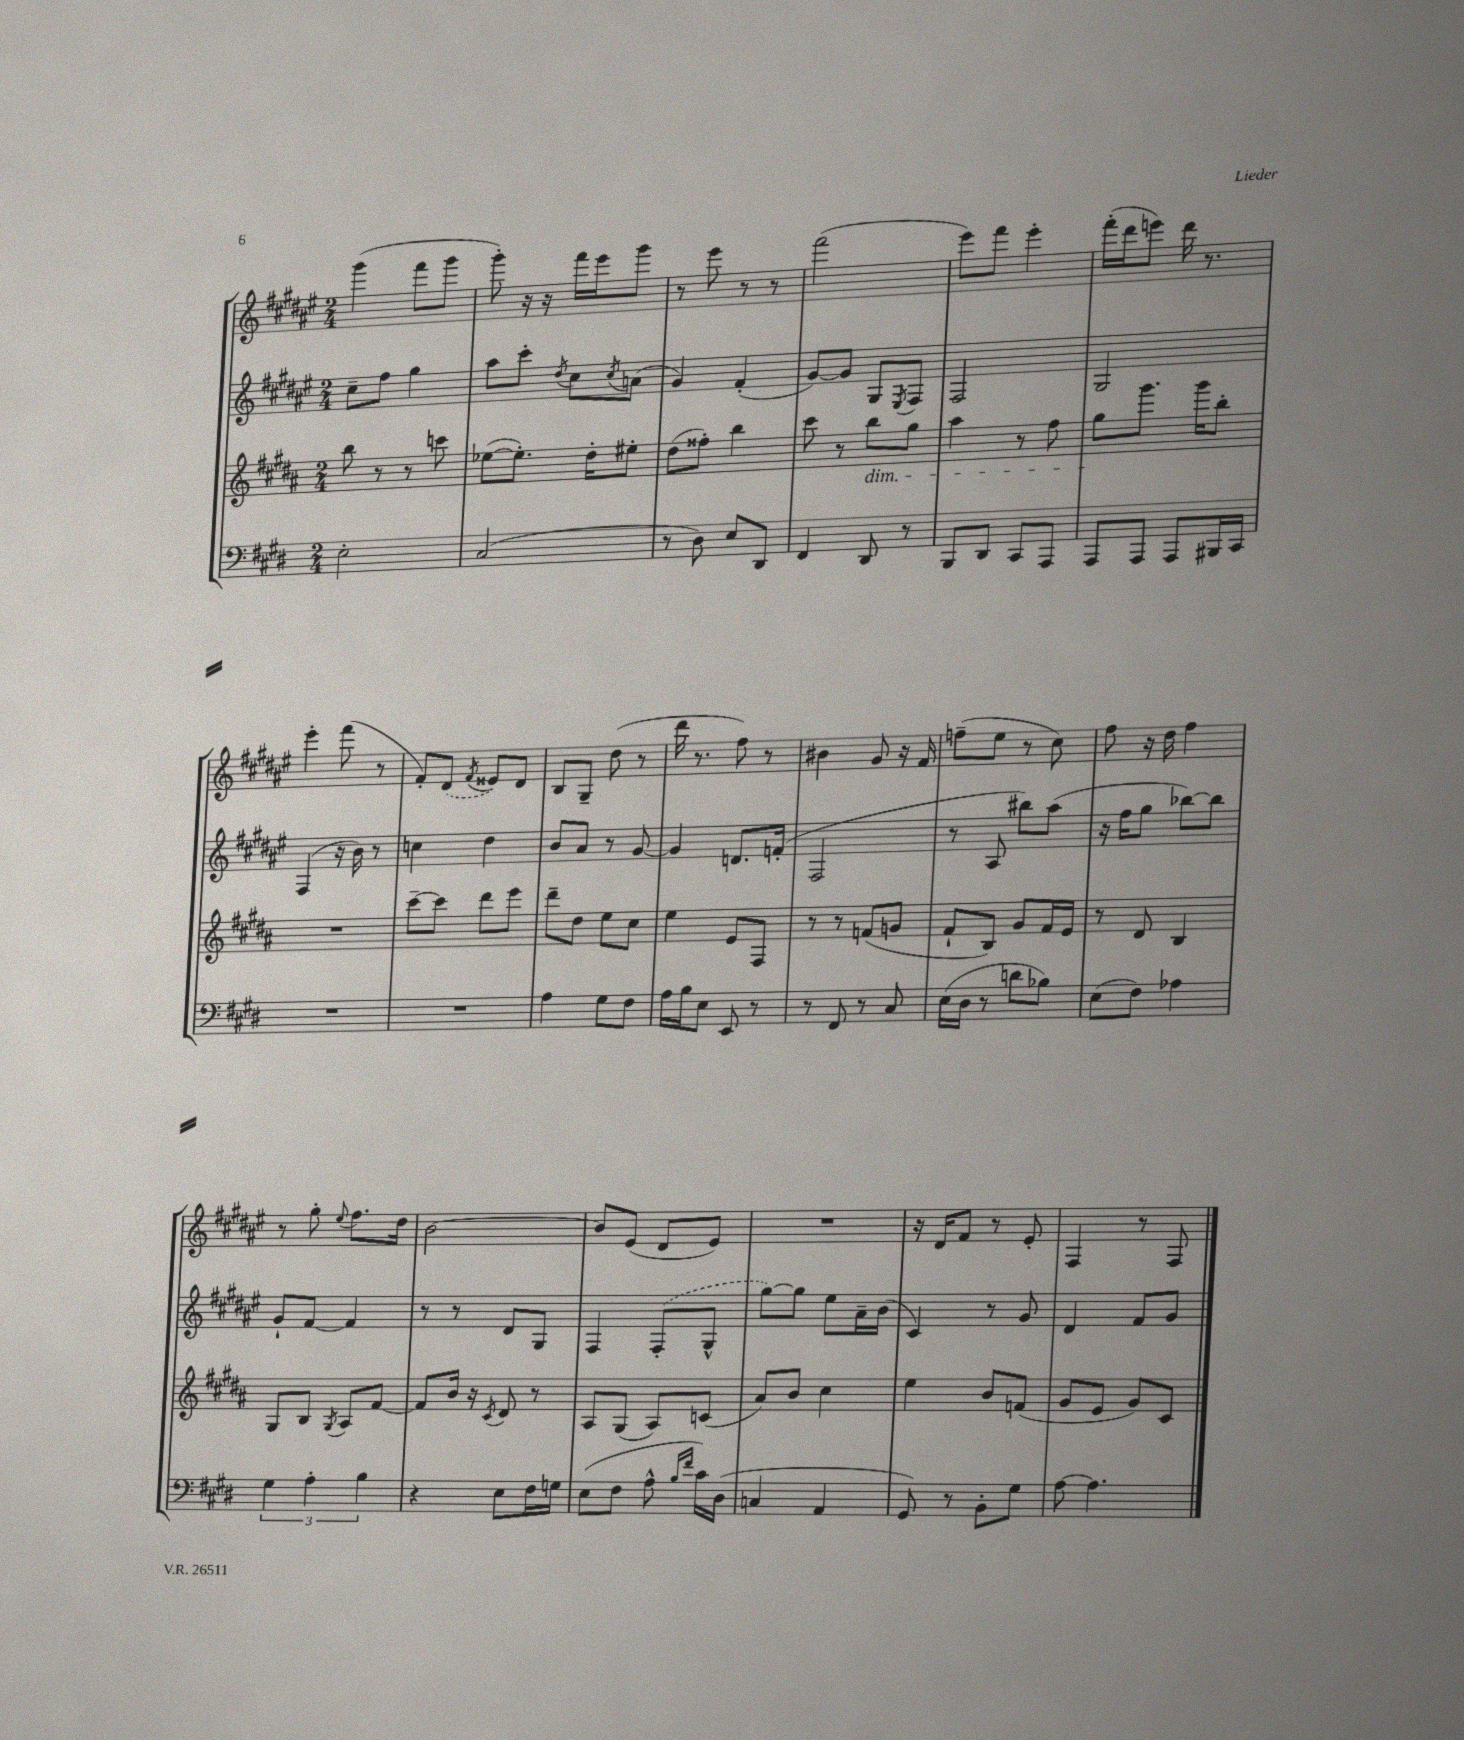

**kern	**kern	**kern	**kern
*staff4	*staff3	*staff2	*staff1
*clefF4	*clefG2	*clefG2	*clefG2
*k[f#c#g#d#]	*k[f#c#g#d#a#]	*k[f#c#g#d#a#e#]	*k[f#c#g#d#a#e#]
*M2/4	*M2/4	*M2/4	*M2/4
2E'	8bb	8cc#~	(4ggg#
.	8r	8ff#	.
.	8r	4gg#	8fff#
.	8ccc	.	8ggg#
=	=	=	=
(2C#	([8ee-	8aa#	8ggg#')
.	8.ee-'])	8ccc#'	16r
.	.	.	16r
.	.	8qdd#	.
.	.	8cc#	16fff#
.	16dd#'	.	16eee#
.	.	8qcc#	.
.	8ee#'	(8a	8ggg#
=	=	=	=
8r	(8dd#	4g#)	8r
8D#)	8ff##')	.	8eee#
8E	4bb	(4f#'	8r
8DD#	.	.	8r
=	=	=	=
4FF#	8ccc#	[8g#)	(2fff#
.	8r	8g#]	.
8DD#	8bb	8G#	.
.	.	8qE#	.
8r	8gg#	8F#	.
=	=	=	=
8BBB	4aa#	2F#	8eee#)
8DD#	.	.	8fff#
8CC#	8r	.	4eee#'
8AAA	8ff#	.	.
=	=	=	=
8AAA	8gg#	2G#	(16fff#'
.	.	.	16ddd#
8AAA	8.ggg#	.	8eee)
8AAA	.	.	16ddd#
.	16ggg#	.	8.r
16BBB#	8bb'	.	.
16CC#	.	.	.
=	=	=	=
2r	2r	(4F#	4eee#'
.	.	16r	(8fff#
.	.	16b)	.
.	.	8r	8r
=	=	=	=
2r	[8ccc#~	4cc	8f#')
.	8ccc#]	.	(8d#
.	.	.	8qf#
.	8ddd#	4dd#	8e##)
.	8eee	.	8d#
=	=	=	=
4A	8ddd#~	8b	8B
.	8dd#	8a#	8G#~
8G#	8ee	8r	(8dd#
8F#	8cc#	[8g#	8r
=	=	=	=
16A	4ee	4g#]	16ddd#
16B	.	.	8.r
8E	.	.	.
8EE	8e	8.d	8ff#)
8r	8F#	.	8r
.	.	(16f'	.
=	=	=	=
8r	8r	2F#	4b#
8FF#	8r	.	.
8r	(8f	.	8g#
8C#	8g	.	16r
.	.	.	16f#
=	=	=	=
(16E	8f#`	8r	(8ff~
16D#	.	.	.
8r	8B)	8A#	8ee#
8d	8g#	8bb#)	8r
8B-)	16f#	(8aa#	8cc#)
.	16e	.	.
=	=	=	=
(8E	8r	16r	8ff#
.	.	16ff#	.
8F#)	8d#	8gg#	16r
.	.	.	16dd#
4A-	4B	[8bb-)	4ff#
.	.	8bb-]	.
=	=	=	=
6G#	8G#	8g#`	8r
.	8B	[8f#	8gg#'
6A'	.	.	.
.	8qG#	.	8qqee#
.	8A#	4f#]	8.ff#
6B	.	.	.
.	[8f#	.	.
.	.	.	16dd#
=	=	=	=
4r	8f#]	8r	[2b
.	16b	8r	.
.	16r	.	.
.	8qc#	.	.
8E	8d#	8d#	.
16F#	8r	8G#	.
16G	.	.	.
=	=	=	=
(8E	8A#	4F#	8b]
8F#	(8G#	.	(8e#
8A^^	8A#)	(8F#'	8d#
16qqB	.	.	.
16qqf#	.	.	.
16c#)	(8c	8G#^^	8e#)
(16D#	.	.	.
=	=	=	=
4C	8a#)	[8gg#)	2r
.	8b	8gg#]	.
4AA	4cc#	8ee#	.
.	.	16a#~	.
.	.	(16b	.
=	=	=	=
8GG#)	4ee	4c#)	16r
.	.	.	16d#
8r	.	.	8f#
8BB'	8b	8r	8r
8G#	(8f	8g#	8e#'
=	=	=	=
[8A	8g#	4d#	4F#
4.A]	8e	.	.
.	8g#)	8f#	8r
.	8c#	8g#	8F#
==	==	==	==
*-	*-	*-	*-
